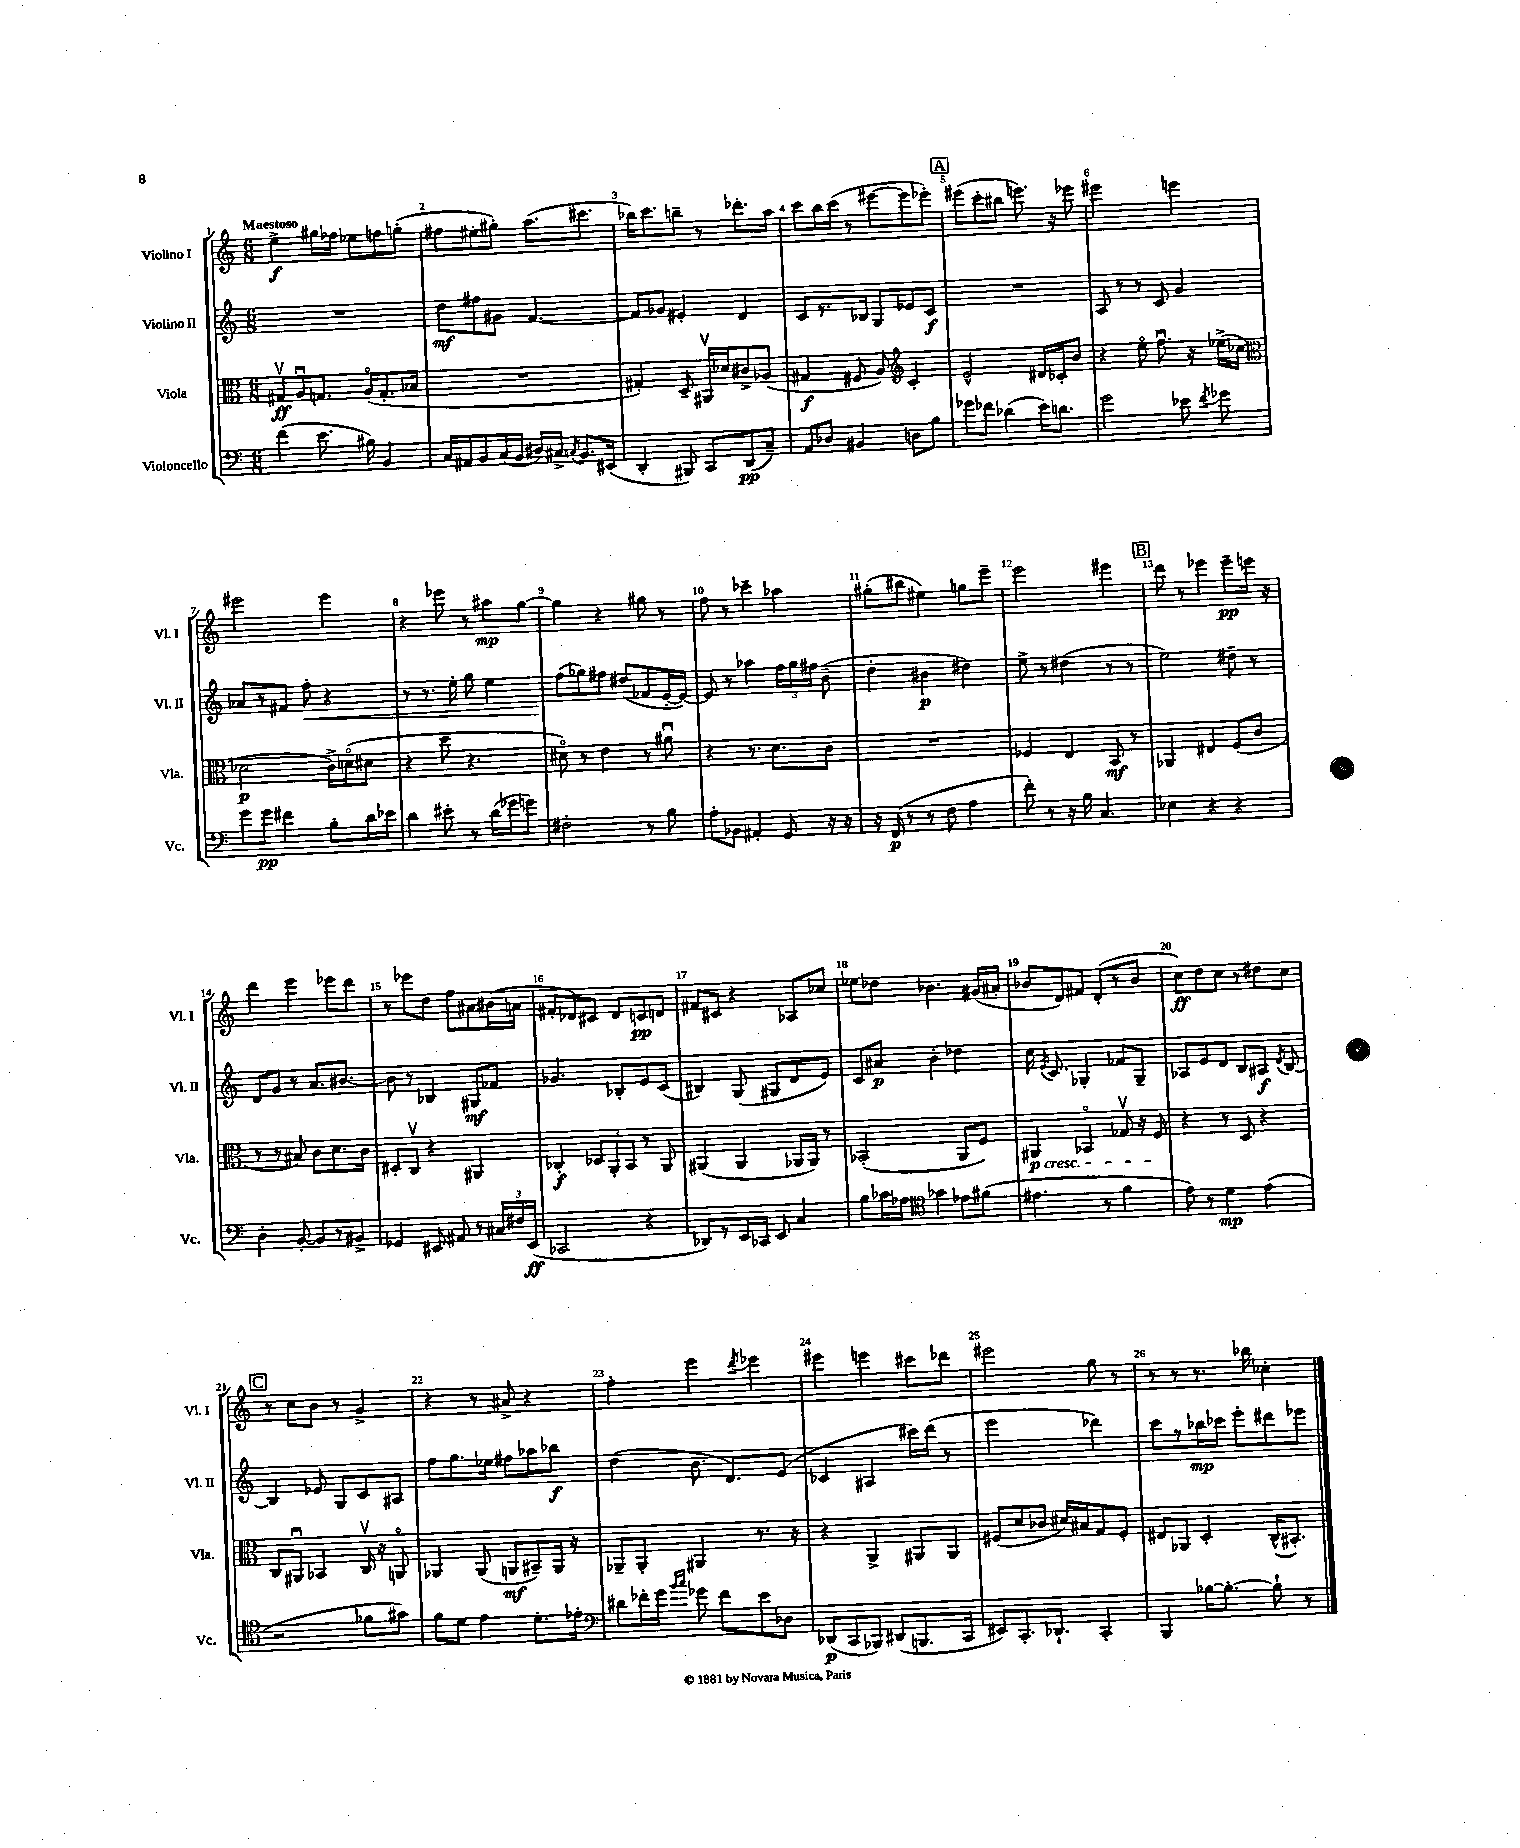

**kern	**dynam	**kern	**dynam	**kern	**dynam	**kern	**dynam
*part4	*part4	*part3	*part3	*part2	*part2	*part1	*part1
*staff4	*staff4	*staff3	*staff3	*staff2	*staff2	*staff1	*staff1
*I"Violoncello	*	*I"Viola	*	*I"Violino II	*	*I"Violino I	*
*I'Vc.	*	*I'Vla.	*	*I'Vl. II	*	*I'Vl. I	*
*clefF4	*	*clefC3	*	*clefG2	*	*clefG2	*
*k[]	*	*k[]	*	*k[]	*	*k[]	*
*M6/8	*	*M6/8	*	*M6/8	*	*M6/8	*
=1	=1	=1	=1	=1	=1	=1	=1
!	!	!	!	!	!	!LO:TX:a:B:t=Maestoso	!
(4f\	.	8G#Xv/L	ff	2.r	.	4ee^\	f
.	.	8Au/	.	.	.	.	.
8.e\	.	8.Gn/J	.	.	.	16gg#X\LL	.
.	.	.	.	.	.	16ff-X\JJ	.
.	.	.	.	.	.	8ee-X\L	.
16B#X\)	.	(16A/KL	.	.	.	.	.
4BB/	.	8.G'/	.	.	.	8ffn\	.
.	.	.	.	.	.	(8ggn'\J	.
.	.	16B-X/Jk	.	.	.	.	.
=2	=2	=2	=2	=2	=2	=2	=2
16C/LL	.	2.r	.	8dd\L	mf	8ff#X\L	.
16AA#X/J	.	.	.	.	.	.	.
8BB/	.	.	.	8ff#X\	.	8ee#X'\	.
(16C/L	.	.	.	8g#X\J	.	8gg#X'\J)	.
16BB/JJ	.	.	.	.	.	.	.
16D#X/LL)	.	.	.	[4.f/	.	(8.aa\L	.
16C#X^/JJ	.	.	.	.	.	.	.
8qCn/	.	.	.	.	.	.	.
8.BB/L	.	.	.	.	.	.	.
.	.	.	.	.	.	8.ccc#X\J	.
(16EE#X/Jk	.	.	.	.	.	.	.
=3	=3	=3	=3	=3	=3	=3	=3
4DD'/	.	4G#X'/)	.	8f/L]	.	16bb-X\KL)	.
.	.	.	.	.	.	8.ccc\	.
.	.	.	.	8g-X/J	.	.	.
8BBB#X/)	.	8D~/	.	4e#X'/	.	8bbn~\J	.
8CC/L	.	16AA#Xv/LL	.	.	.	8r	.
.	.	16d-X/J	.	.	.	.	.
(8DD/	pp	8c#X^/	.	4d/	.	8.ddd-X'\L	.
8C~/J)	.	(8A-X/J	.	.	.	.	.
.	.	.	.	.	.	16aa\Jk	.
=4	=4	=4	=4	=4	=4	=4	=4
8AA/L	.	4G#X/	f	8c/L	.	8ccc\L	.
8D-X/J	.	.	.	8.r	.	16bb\L	.
.	.	.	.	.	.	(16ccc\JJ	.
4BB#X/	.	8F#X/	.	.	.	8r	.
.	.	.	.	16B-X/Jk	.	.	.
.	.	8A/)	.	8G/L	.	[8eee#X\L	.
*	*	*clefG2	*	*	*	*	*
8Dn\L	.	4c'/	.	8e-X/	.	8eee#\]	.
8B\J	.	.	.	8c/J	f	8eee-X'\J)	.
!!LO:REH:place=s1:t=A
=5	=5	=5	=5	=5	=5	=5	=5
8g-X\L	.	2e^^/	.	2.r	.	(8eee#X\L	.
8f-X\J	.	.	.	.	.	8ccc'\	.
(4d-X\	.	.	.	.	.	8bb#X\J	.
.	.	.	.	.	.	8.eeen\)	.
16e\KL)	.	16d#X/LL	.	.	.	.	.
8.dn\J	.	16c-X'/J	.	.	.	16r	.
.	.	8b/J	.	.	.	8eee-X\	.
=6	=6	=6	=6	=6	=6	=6	=6
2g\	.	4r	.	8A/	.	2eee#X\	.
.	.	.	.	8r	.	.	.
.	.	8ee\	.	8r	.	.	.
.	.	8.ffu\	.	8c/	.	.	.
8e-X\	.	.	.	4g/	.	4eeen\	.
.	.	16r	.	.	.	.	.
8qf/	.	.	.	.	.	.	.
8g-X\	.	(16ee-X^\LL	.	.	.	.	.
.	.	16cc-X\JJ	.	.	.	.	.
!!LO:LB:g=z
=7	=7	=7	=7	=7	=7	=7	=7
*	*	*clefC3	*	*	*	*	*
8g\L	.	2d-X\	p	8a-X/L	.	2eee#X\	.
8g\J	pp	.	.	8r	.	.	.
4f#X\	.	.	.	8f#X/J	.	.	.
!	!	!	!	!	!LO:HP:b	!	!
.	.	.	.	8ff'\	<	.	.
8B'\L	.	16c^\LL)	.	4r	.	4eee#\	.
.	.	(16dn\J	.	.	.	.	.
16d\L	.	8d#X\J	.	.	.	.	.
16e-X\JJ	.	.	.	.	.	.	.
=8	=8	=8	=8	=8	=8	=8	=8
4d\	.	4r	.	8r	.	4r	.
.	.	.	.	8.r	.	.	.
8e#X'\	.	8dd\	.	.	.	8eee-X\	.
.	.	.	.	16ee'\	.	.	.
8r	.	4.r	.	8gg\	.	8r	.
(16d\LL	.	.	.	4ee\	.	8aa#X\L	mp
16g-X\J	.	.	.	.	.	.	.
8gn\J)	.	.	.	.	.	[8gg\J	.
=9	=9	=9	=9	=9	=9	=9	=9
2F#X'\	.	8d#X\)	.	(8ff\L	.	4gg\]	.
.	.	8r	.	8gg-X\)	[	.	.
.	.	4e\	.	8ff#X\J	.	4r	.
.	.	.	.	(8dd#X/L	.	.	.
8r	.	8r	.	8f-X/	.	8gg#X\	.
8B\	.	8a#Xu\	.	[16e'/L	.	8r	.
.	.	.	.	16e/JJ_)	.	.	.
=10	=10	=10	=10	=10	=10	=10	=10
8A'\L	.	4r	.	8e/]	.	8ff\	.
8BB-X\J	.	.	.	8r	.	8r	.
4AA#X'/	.	8.r	.	4aa-X\	.	4ccc-X~\	.
.	.	8.d\L	.	.	.	.	.
8GG/	.	.	.	24ff\LL	.	4aa-X\	.
.	.	.	.	24gg\	.	.	.
.	.	.	.	24ff#X\JJ	.	.	.
16r	.	8c\J	.	(8b~\	.	.	.
16r	.	.	.	.	.	.	.
=11	=11	=11	=11	=11	=11	=11	=11
16r	.	2.r	.	4dd'\	.	(8gg#X'\L	.
(16FF/	p	.	.	.	.	.	.
8r	.	.	.	.	.	8bb#X\J	.
8r	.	.	.	4b#X\	p	4ee#X\)	.
8F\	.	.	.	.	.	.	.
4A\	.	.	.	4dd#X\)	.	8ggn\L	.
.	.	.	.	.	.	8eee~\J	.
=12	=12	=12	=12	=12	=12	=12	=12
8f'\)	.	4F-X/	.	8ee^\	.	2eee\	.
8r	.	.	.	8r	.	.	.
16r	.	4E/	.	(4dd#X\	.	.	.
16B\	.	.	.	.	.	.	.
4.C/	.	.	.	.	.	.	.
.	.	8BB/	mf	8r	.	4eee#X\	.
.	.	8r	.	8r	.	.	.
!!LO:REH:place=s1:t=B
=13	=13	=13	=13	=13	=13	=13	=13
4E-X\	.	4AA-X/	.	2ee\)	.	8ddd\	.
.	.	.	.	.	.	8r	.
4r	.	4E#X/	.	.	.	4eee-X\	.
4r	.	(8F/L	.	8dd#X~\	.	8eee-~\L	pp
.	.	8c/J	.	8r	.	16eeen\Jk	.
.	.	.	.	.	.	16r	.
!!LO:LB:g=z
=14	=14	=14	=14	=14	=14	=14	=14
4D'\	.	8r	.	8d/L	.	4ddd\	.
.	.	8r	.	8g/J	.	.	.
[8BB'/	.	8B#X/)	.	8r	.	4eee\	.
8BB/L]	.	8c\L	.	8.a/L	.	.	.
8r	.	8.d\	.	.	.	8eee-X\L	.
.	.	.	.	[8.b#X/J	.	.	.
8BB#X^/J	.	.	.	.	.	8ddd\J	.
.	.	16c\Jk	.	.	.	.	.
=15	=15	=15	=15	=15	=15	=15	=15
4GG-X/	.	8D#X'/L	.	8b#\]	.	8r	.
.	.	8Cv/J	.	8r	.	8eee-X\L	.
8EE#X/	.	4r	.	4B-X/	.	8dd\J	.
8AA#X/	.	.	.	.	.	8ff\L	.
8r	.	4AA#X/	.	8G#X/L	mf	8a#X\	.
24C#X/LL	.	.	.	8f-X/J	.	(16b#X\L	.
24F#X/	.	.	.	.	.	.	.
.	.	.	.	.	.	16an\JJ	.
(24EE#/JJ	ff	.	.	.	.	.	.
=16	=16	=16	=16	=16	=16	=16	=16
2CC-X/	.	4C-X'/	f	4.g-X/	.	8f#X'/L	.
.	.	.	.	.	.	8d-X/)	.
.	.	12D-X/L	.	.	.	8c#X/J	.
.	.	12AA'/	.	.	.	.	.
.	.	.	.	8B-X'/L	.	8d-/L	.
.	.	12BB/J	.	.	.	.	.
4r	.	8r	.	8e/	.	8cn/	pp
.	.	8AA/	.	(8c/J	.	8dn/J	.
=17	=17	=17	=17	=17	=17	=17	=17
8DD-X/L)	.	(4AA#X/	.	4B#X/)	.	8f#X/L	.
8r	.	.	.	.	.	8c#X/J	.
16EE/L	.	4AA#/	.	(8G/	.	4r	.
16CC-X/JJ	.	.	.	.	.	.	.
8EE/	.	.	.	8G#X/L	.	.	.
4C/	.	16AA-X/LL	.	8d/	.	8A-X/L	.
.	.	16AA-/JJ)	.	.	.	.	.
.	.	8r	.	8e/J)	.	8cc-X/J	.
=18	=18	=18	=18	=18	=18	=18	=18
8B\L	.	(2BB-X'/	.	8c/L	.	8ee-X\L	.
16c-X\L	.	.	.	8a#X/J	p	8dd-X\J	.
16A-X\JJ	.	.	.	.	.	.	.
*clefC4	*	*	*	*	*	*	*
4g-X\	.	.	.	4b'\	.	4.b-X\	.
8e-X\L	.	8AA/L	.	4dd-X\	.	.	.
(8f#X\J	.	8F/J)	.	.	.	(16g#X/LL	.
.	.	.	.	.	.	16a#X'/JJ	.
=19	=19	=19	=19	=19	=19	=19	=19
!	!	!LO:TX:b:i:t=cresc.	!	!	!	!	!
4.e#X\	.	4AA#X/	p	16cc\	.	8b-X/L	.
.	.	.	.	8qe/	.	.	.
.	.	.	.	8.c/	.	.	.
.	.	.	.	.	.	8d/)	.
.	.	4BB-X/	.	4G-X'/	.	8f#X/J	.
8r	.	.	.	.	.	(8d'/L	.
4f\	.	8G-Xv/	.	8f-X/L	.	8r	.
.	.	16r	.	8G-~/J	.	8b-/J	.
.	.	16F/	.	.	.	.	.
=20	=20	=20	=20	=20	=20	=20	=20
8e\)	.	4r	.	8A-X/L	.	8cc\L)	ff
8r	.	.	.	8e/	.	8dd\	.
4d\	mp	8r	.	8d/J	.	8cc\J	.
.	.	8D/	.	8B/L	.	8r	.
(4e\	.	4r	.	8A#X/J	f	8dd#X\L	.
.	.	.	.	8qd/	.	.	.
.	.	.	.	[8B/	.	8cc\J	.
!!LO:LB:g=z
!!LO:REH:place=s1:t=C
=21	=21	=21	=21	=21	=21	=21	=21
2r	.	8C/L	.	4B/]	.	8r	.
.	.	8AA#Xu/J	.	.	.	8cc\L	.
.	.	4BB-X/	.	8e-X/	.	8b\J	.
.	.	.	.	8G/L	.	8r	.
8f-X\L	.	16Cv/	.	8c/	.	4g^/	.
.	.	16r	.	.	.	.	.
8g#X\J)	.	8AAn/	.	8A#X/J	.	.	.
=22	=22	=22	=22	=22	=22	=22	=22
8f\L	.	4AA-X/	.	8ff\L	.	4r	.
8d\J	.	.	.	8.gg\	.	.	.
4e\	.	(8AA-/	.	.	.	8r	.
.	.	.	.	16ee-X\Jk	.	.	.
.	.	8AAn/L	mf	8ff#X\L	.	8a#X^/	.
8.d'\L	.	8BB#X~/)	.	8aa-X\	.	4r	.
.	.	16AA/Jk	.	8bb-X\J	f	.	.
16e-X'\Jk	.	16r	.	.	.	.	.
=23	=23	=23	=23	=23	=23	=23	=23
*clefF4	*	*	*	*	*	*	*
8d#X\L	.	8AA-X~/L	.	(4dd\	.	4ff'\	.
16f-X'\L	.	8AA-'/J	.	.	.	.	.
16g\JJ	.	.	.	.	.	.	.
16qqb/LL	.	.	.	.	.	.	.
16qqcc/JJ	.	.	.	.	.	.	.
8g-X\	.	4AA#X/	.	8.b\	.	4eee\	.
8f-\L	.	.	.	.	.	.	.
.	.	.	.	8.d/L)	.	.	.
.	.	.	.	.	.	8qddd/	.
8e\	.	8.r	.	.	.	4eee-X\	.
8D-X\J	.	.	.	(8e/J	.	.	.
.	.	16r	.	.	.	.	.
=24	=24	=24	=24	=24	=24	=24	=24
(8DD-X/L	p	4r	.	4c-X/	.	4eee#X\	.
8CC/	.	.	.	.	.	.	.
8BBB-X/J)	.	4AA^/	.	4A#X/	.	4eeen\	.
(8DD#X/L	.	.	.	.	.	.	.
8.BBBn/	.	8AA#X/L	.	16ccc#X\LL)	.	8ccc#X\L	.
.	.	.	.	(16ddd\JJ	.	.	.
.	.	8AA#/J	.	8r	.	8ddd-X\J	.
16CC/Jk	.	.	.	.	.	.	.
=25	=25	=25	=25	=25	=25	=25	=25
8EE#X/L)	.	(8F#X/L	.	2eee\	.	2eee#X\	.
8.CC'/	.	8d/	.	.	.	.	.
.	.	8c-X/J	.	.	.	.	.
8.DD-X`/J	.	.	.	.	.	.	.
.	.	16d#X/LL)	.	.	.	.	.
.	.	16B#X/J	.	.	.	.	.
4CC'/	.	8G/	.	4ddd-X\)	.	8gg\	.
.	.	8F#'/J	.	.	.	8r	.
=26	=26	=26	=26	=26	=26	=26	=26
4BBB/	.	8E#X/L	.	8ccc\L	.	8r	.
.	.	8AA-X/J	.	8r	.	8r	.
[16B-X\KL	.	4D'/	.	16bb-X\L	mp	8.r	.
8.B-'\J_	.	.	.	16ccc-X\JJ	.	.	.
.	.	.	.	8eee'\L	.	.	.
.	.	.	.	.	.	16bb-X\	.
8B-`\]	.	(16C^^/KL	.	8ddd#X\	.	4cc-X'\	.
.	.	8.BB#X'/J)	.	.	.	.	.
8r	.	.	.	8eee-X\J	.	.	.
==	==	==	==	==	==	==	==
*-	*-	*-	*-	*-	*-	*-	*-
